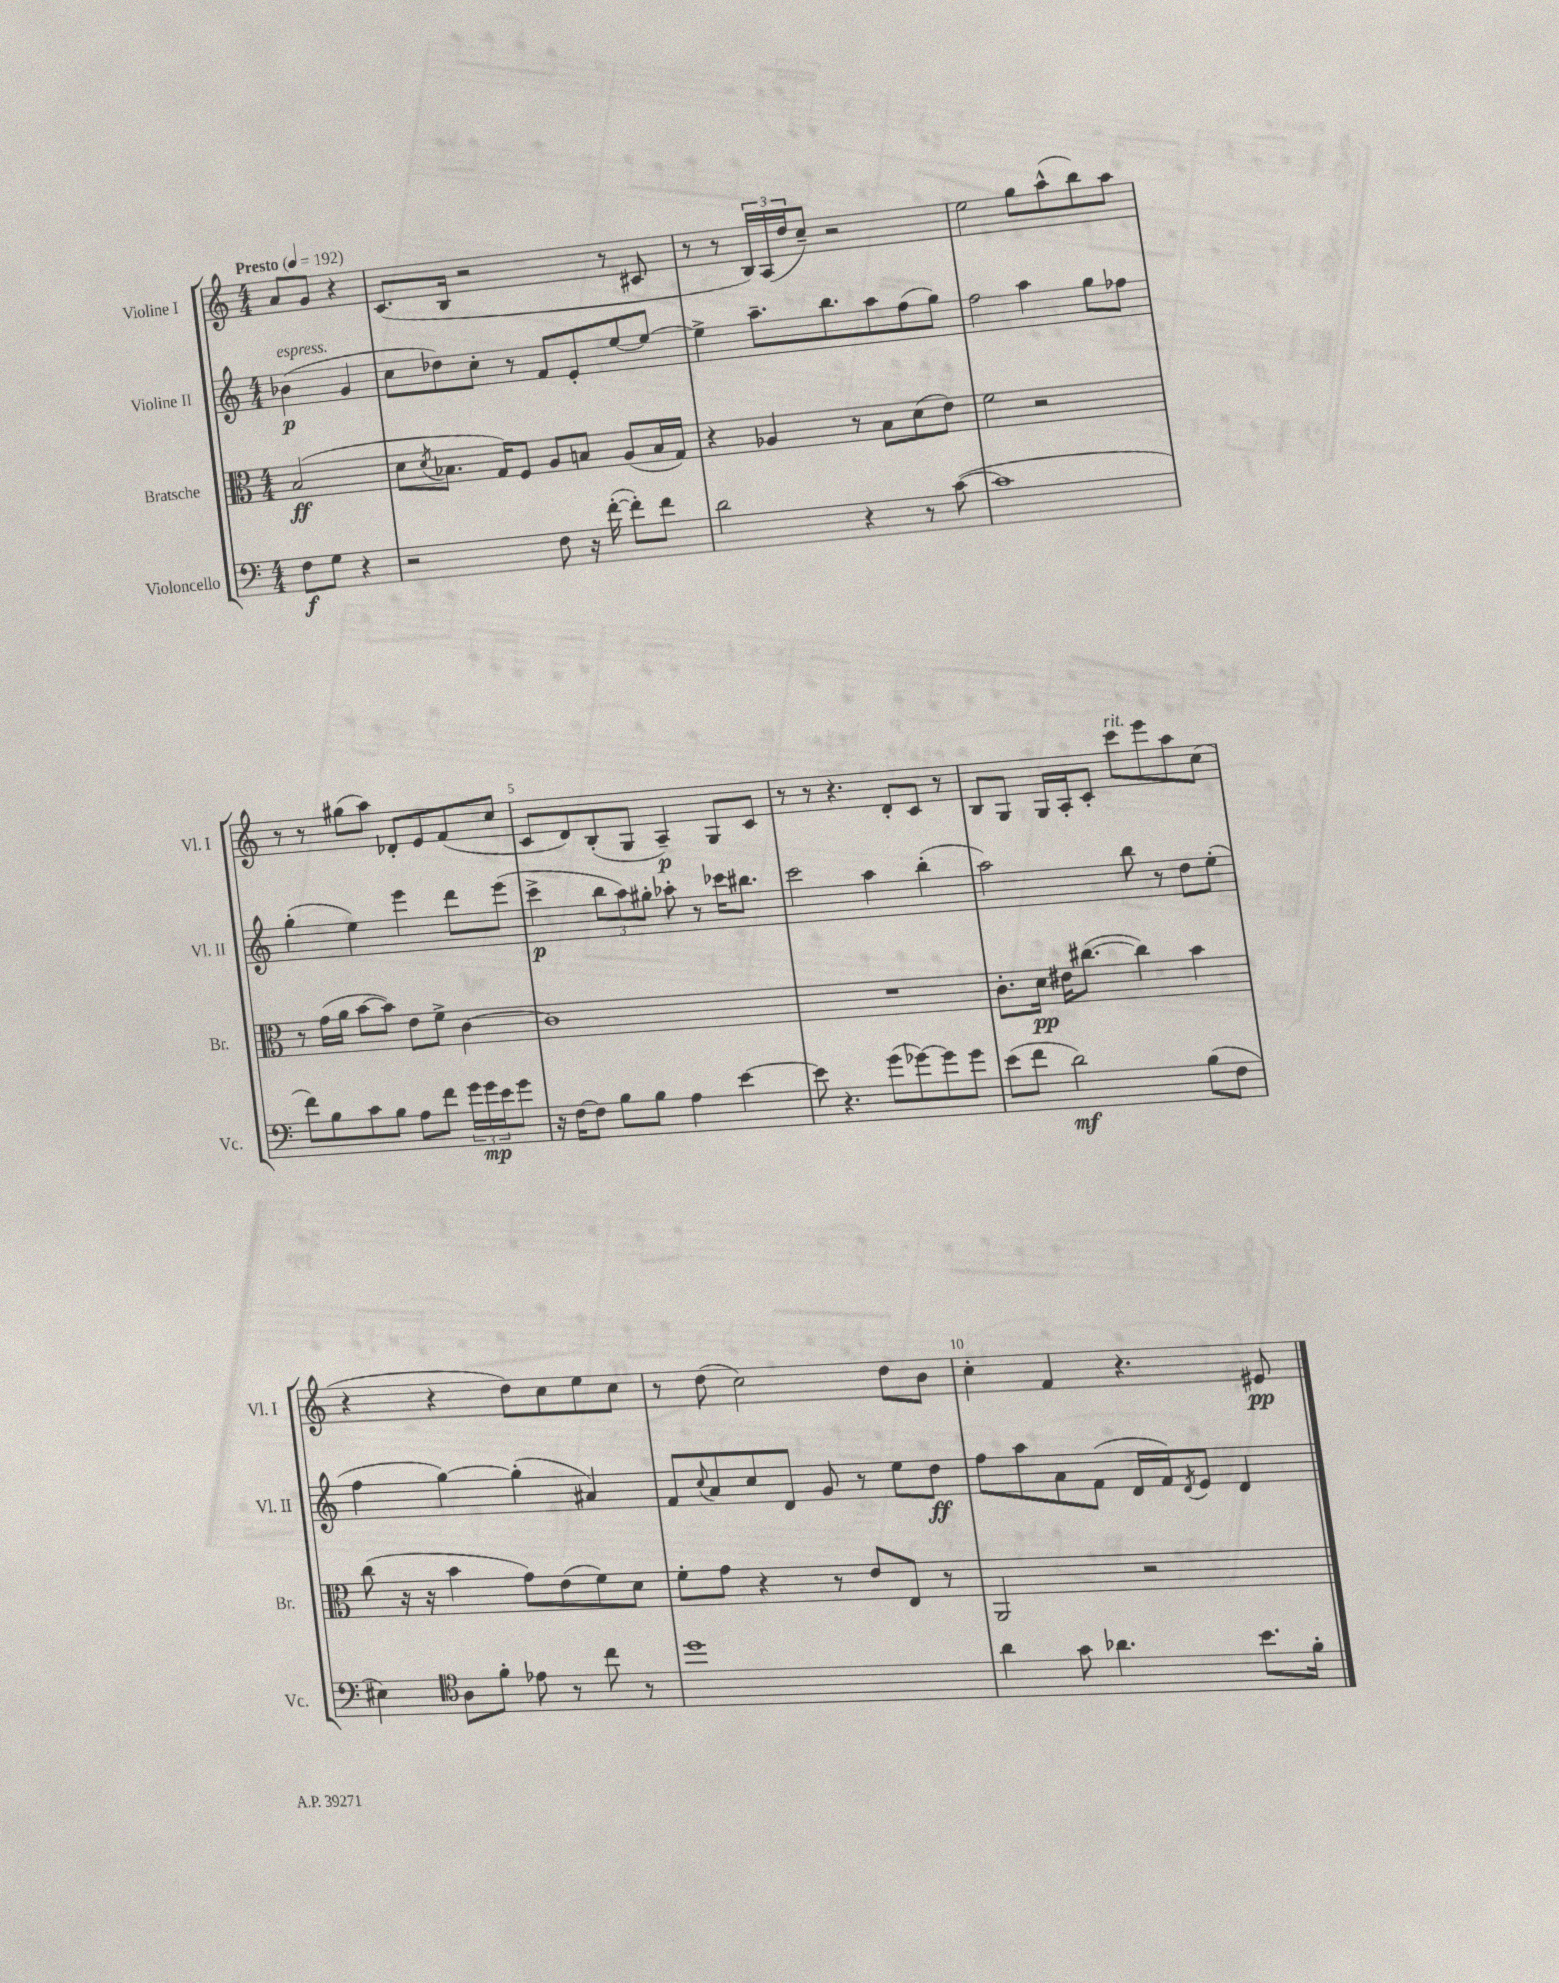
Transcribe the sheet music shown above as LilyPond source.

<<
\new StaffGroup <<
\new Staff = "s0" \with { instrumentName = "Violine I" shortInstrumentName = "Vl. I" } {
    \clef treble \key c \major \numericTimeSignature \time 4/4 \partial 2 \tempo "Presto" 4 = 192
    a'8 g'8 r4 |
    c'8.( b16 r2 r8 cis'8 |
    r8 r8 \tuplet 3/2 { b16) a16( d''16 } c''8--) r2 |
    e''2 g''8 a''8-^( b''8) a''8 |
    r8 r8 gis''8( a''8) des'8-. e'8 f'8( c''8 |
    c'8 d'8) b8-.( g8 a4--\p) g8 c'8 |
    r8 r8 r4. d'8-. c'8 r8 |
    b8 g8 g16 a16-. c'8-. c'''8^\markup { \italic "rit." } e'''8 a''8 c''8( |
    r4 r4 d''8) c''8 e''8 c''8 |
    r8 d''8( c''2) d''8 b'8 |
    c''4-. f'4 r4. eis'8\pp \bar "|." |
}
\new Staff = "s1" \with { instrumentName = "Violine II" shortInstrumentName = "Vl. II" } {
    \clef treble \key c \major \numericTimeSignature \time 4/4 \partial 2
    bes'4\p^\markup { \italic "espress." }( g'4 |
    c''8 des''8) c''8-. r8 f'8 e'8-. e''8~ e''8~ |
    e''4-> a''8.-- b''8. a''8 f''8( g''8) |
    f''2 a''4 g''8 fes''8 |
    g''4-.( e''4) e'''4 d'''8 e'''8( |
    c'''4->\p \tuplet 3/2 { b''8 a''8) gis''8-. } aes''8-. r8 ces'''16 bis''8. |
    c'''2 a''4 b''4-.( |
    a''2) b''8 r8 d''8 e''8-.( |
    f''4 g''4~) g''4-.( ais'4) |
    f'8 \appoggiatura { c''8 } a'8 c''8 d'8 g'8 r8 e''8 d''8\ff |
    f''8 a''8 a'8 f'8( d'16 f'16) \acciaccatura { d'8 } e'8 d'4 \bar "|." |
}
\new Staff = "s2" \with { instrumentName = "Bratsche" shortInstrumentName = "Br." } {
    \clef alto \key c \major \numericTimeSignature \time 4/4 \partial 2
    b2\ff( |
    d'8 \acciaccatura { d'8 } bes8. g16) f8 a8 b8 a8( b16 g16) |
    r4 aes4 r8 b8 d'8( e'8) |
    f'2 r2 |
    r8 g'16( a'16 b'8~ b'8) e'8 f'8-> c'4~ |
    c'1 |
    R1 |
    c'8.-. d'16\pp eis'16 cis''8.~( cis''4) b'4 |
    c''8( r16 r16 b'4 g'8) e'8( f'8) d'8 |
    f'8-. g'8 r4 r8 e'8 e8 r8 |
    a,2 r2 \bar "|." |
}
\new Staff = "s3" \with { instrumentName = "Violoncello" shortInstrumentName = "Vc." } {
    \clef bass \key c \major \numericTimeSignature \time 4/4 \partial 2
    f8\f g8 r4 |
    r2 f8 r16 f'16~-.( f'8-.) f'8 |
    d'2 r4 r8 c'8~( |
    c'1 |
    f'8) b8 c'8 b8 a8 f'8 \tuplet 3/2 { g'16 g'16\mp e'16 } g'8 |
    r16 f16~ f8 b8 b8 a4 e'4~ |
    e'8 r4. g'8( ges'8~) ges'8 ges'8 |
    e'8( f'8 d'2\mf) b8( f8 |
    eis4) \clef tenor a8 f'8-. ees'8 r8 c''8 r8 |
    d''1 |
    a'4 g'8 aes'4. b'8. f'16-. \bar "|." |
}
>>
>>
\layout { \context { \Score \override BarNumber.break-visibility = ##(#f #t #t) barNumberVisibility = #(every-nth-bar-number-visible 5) } }
